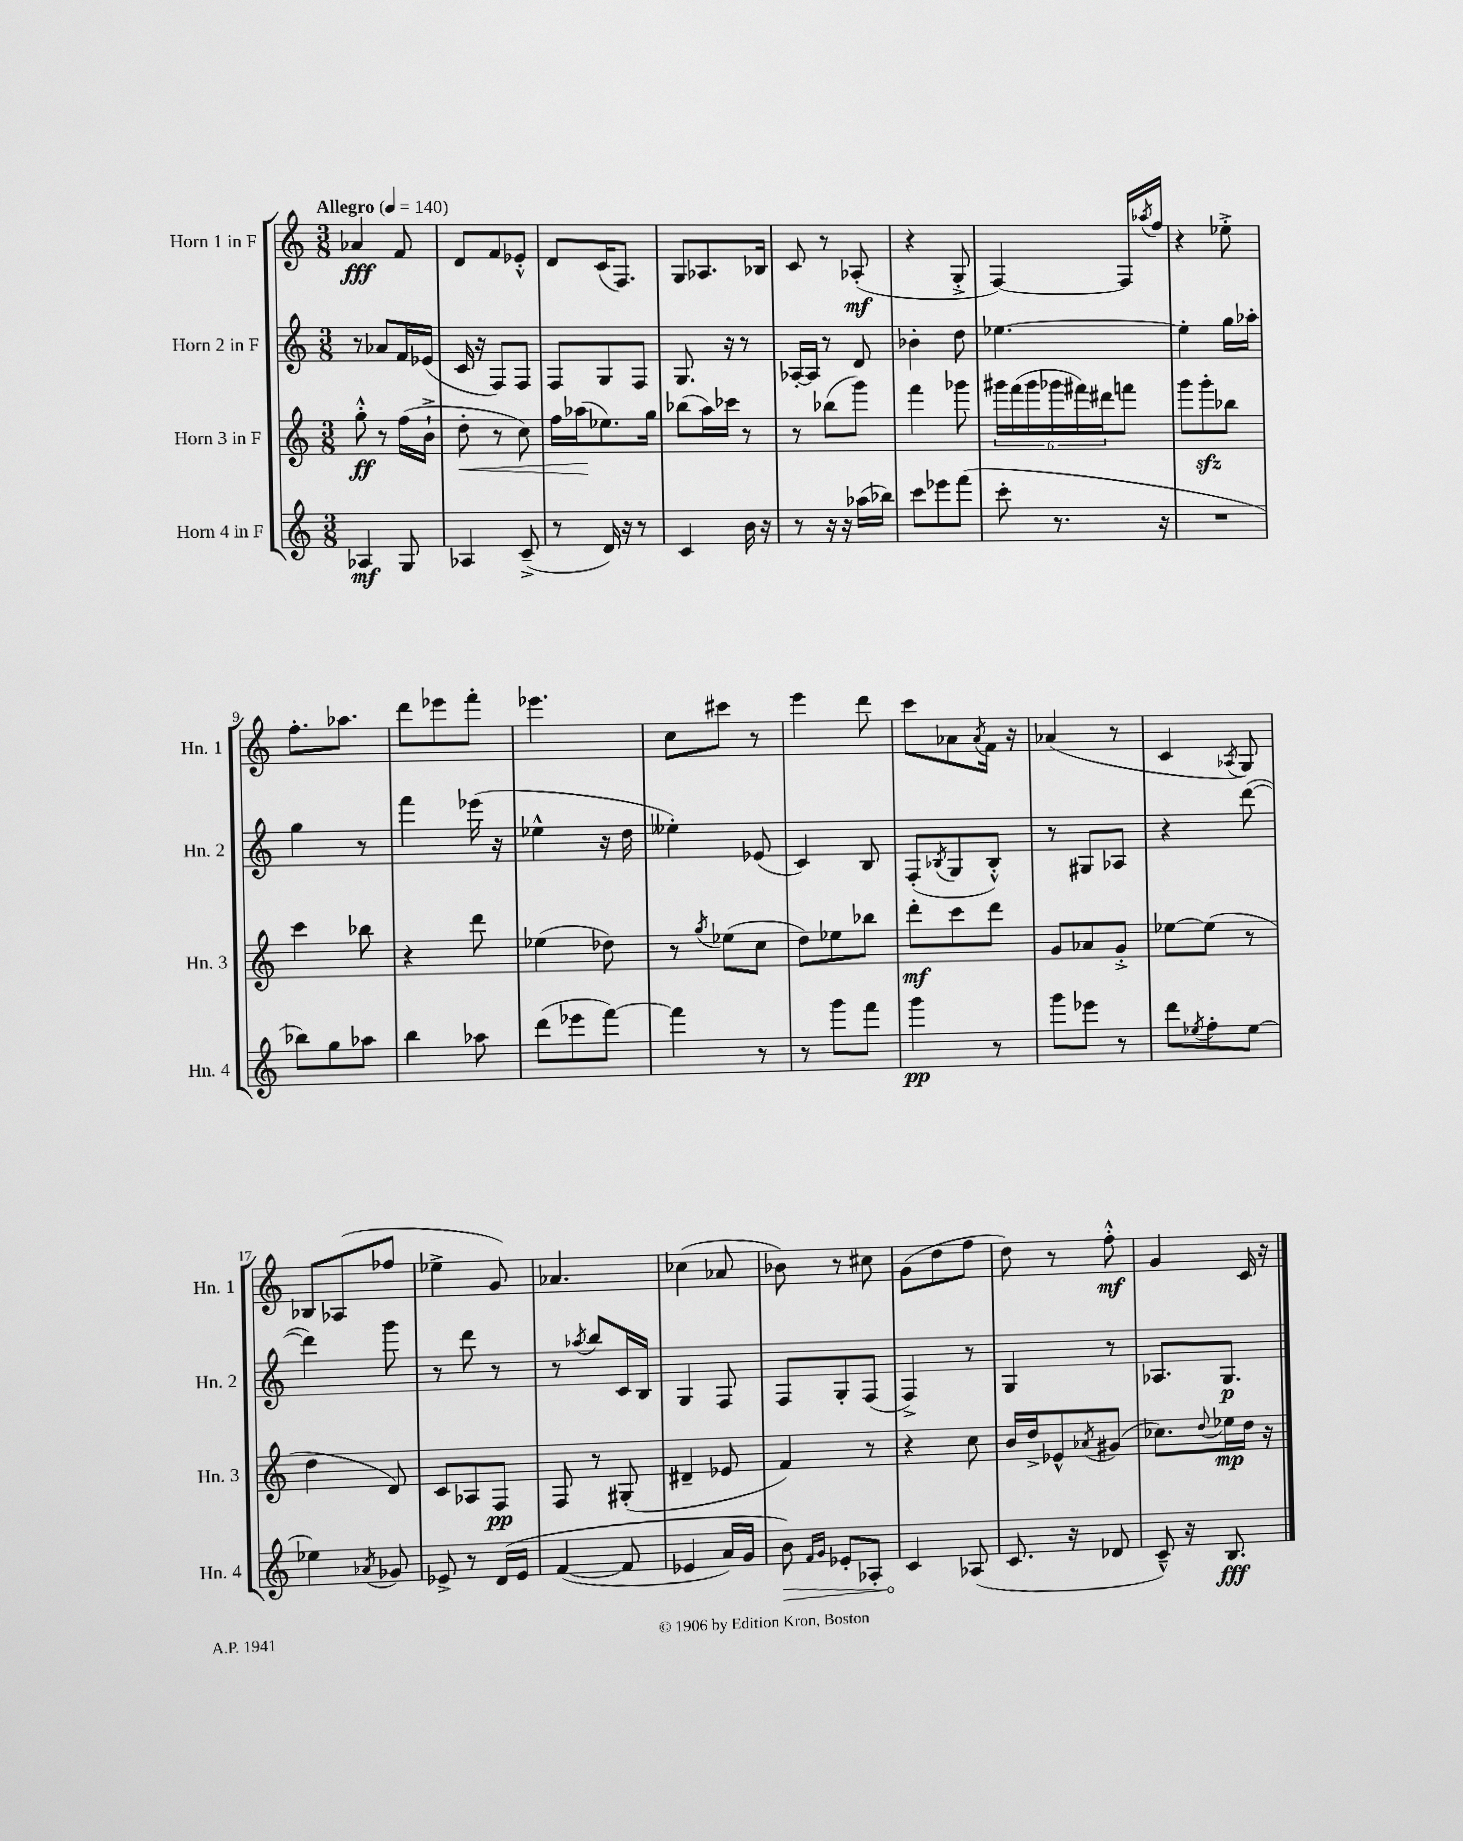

**kern	**kern	**kern	**kern
*staff4	*staff3	*staff2	*staff1
*clefG2	*clefG2	*clefG2	*clefG2
*k[]	*k[]	*k[]	*k[]
*M3/8	*M3/8	*M3/8	*M3/8
*MM140	*MM140	*MM140	*MM140
4A-	8gg'^^	8r	4a-
.	8r	8a-	.
8G	(16ff	16f	8f
.	16b`^	(16e-	.
=	=	=	=
4A-	8dd'	16c	8d
.	.	16r	.
.	8r	8F)	8f
(8c~^	8cc)	8F	8e-'^^
=	=	=	=
8r	16ff	8F	8d
.	(16aa-	.	.
16d)	8.ee-)	8G	(16c
16r	.	.	8.F)
8r	.	8F	.
.	16gg	.	.
=	=	=	=
4c	(8bb-	8.G	8G
.	16aa)	.	8.A-
.	16ccc-	16r	.
16b	8r	8r	.
16r	.	.	16B-
=	=	=	=
8r	8r	[16A-'	8c
.	.	16A-]	.
16r	(8bb-	8r	8r
16r	.	.	.
(16aa-	8ggg)	8d	(8A-'
16bb-)	.	.	.
=	=	=	=
8ccc	4fff	4b-'	4r
8eee-	.	.	.
(8fff	8ggg-	8dd	8G'^
=	=	=	=
8ccc'	24ggg#	[4.ee-	[4F)
.	(24fff	.	.
.	24ggg#	.	.
8.r	24ggg-	.	.
.	24fff#)	.	.
.	24ddd#	.	.
.	8fff	.	16F]
.	.	.	8qaa-
16r	.	.	16ff
=	=	=	=
4.r	8ggg	4ee-']	4r
.	8ggg'	.	.
.	8bb-	16gg	8ee-'^
.	.	16aa-'	.
=	=	=	=
8bb-)	4ccc	4gg	8.ff'
8gg	.	.	.
.	.	.	8.aa-
8aa-	8bb-	8r	.
=	=	=	=
4bb	4r	4fff	8ddd
.	.	.	8eee-
8aa-	8ddd	(16eee-	8fff'
.	.	16r	.
=	=	=	=
(8ddd	(4ee-	4ee-^^	4.eee-
8eee-	.	.	.
[8fff)	8dd-)	16r	.
.	.	16dd	.
=	=	=	=
4fff]	8r	4ee--')	8cc
.	8qgg	.	.
.	(8ee-	.	8ccc#
8r	8cc	(8e-	8r
=	=	=	=
8r	8dd)	4c)	4eee
8ggg	8ee-	.	.
8fff	8bb-	8B	8ddd
=	=	=	=
4ggg	8ddd'	(8F'	8ccc
.	.	8qB-	.
.	8ccc	8G	8a-
.	.	.	8qa-
8r	8ddd	8B-'^^)	16f
.	.	.	16r
=	=	=	=
8ggg	8g	8r	(4a-
8eee-	8a-	8G#	.
8r	8g'^	8A-	8r
=	=	=	=
8ddd	[8ee-	4r	4c
8qee-	.	.	.
8ff'	(8ee-]	.	.
.	.	.	8qA-
[8ee-	8r	([8ddd	8G)
=	=	=	=
4ee-]	4dd	4ddd])	8B-
.	.	.	(8A-
8qa-	.	.	.
8g-	8d)	8ggg	8ff-
=	=	=	=
8e-^	8c	8r	4ee-^
8r	8A-	8ddd	.
&(16d	8F	8r	8g)
16e-	.	.	.
=	=	=	=
([4f	8F	8r	4.a-
.	.	8qaa-	.
.	8r	8bb	.
8f]	(8G#'	16c	.
.	.	16B	.
=	=	=	=
4e-	4d#~	4G	(4cc-
16a)	8e-	8F	8a-
16g	.	.	.
=	=	=	=
8b&)	4f)	8F	8b-)
16qqf	.	.	.
16qqg	.	.	.
8e-'	.	8G'	8r
8A-'	8r	(8F	8cc#
=	=	=	=
4c	4r	4F^)	(8g
.	.	.	8dd
(8A-	8cc	8r	8ff
=	=	=	=
8.c	16b	4G	8dd)
.	16dd^	.	.
.	8e-^^	.	8r
16r	.	.	.
.	8qa-	.	.
8d-	(8g#	8r	8ff'^^
=	=	=	=
8c~^^)	8.cc-)	8.A-	4g
16r	.	.	.
.	8qqdd	.	.
8.B	16ee-	8.G	.
.	16dd	.	16c
.	16r	.	16r
==	==	==	==
*-	*-	*-	*-
